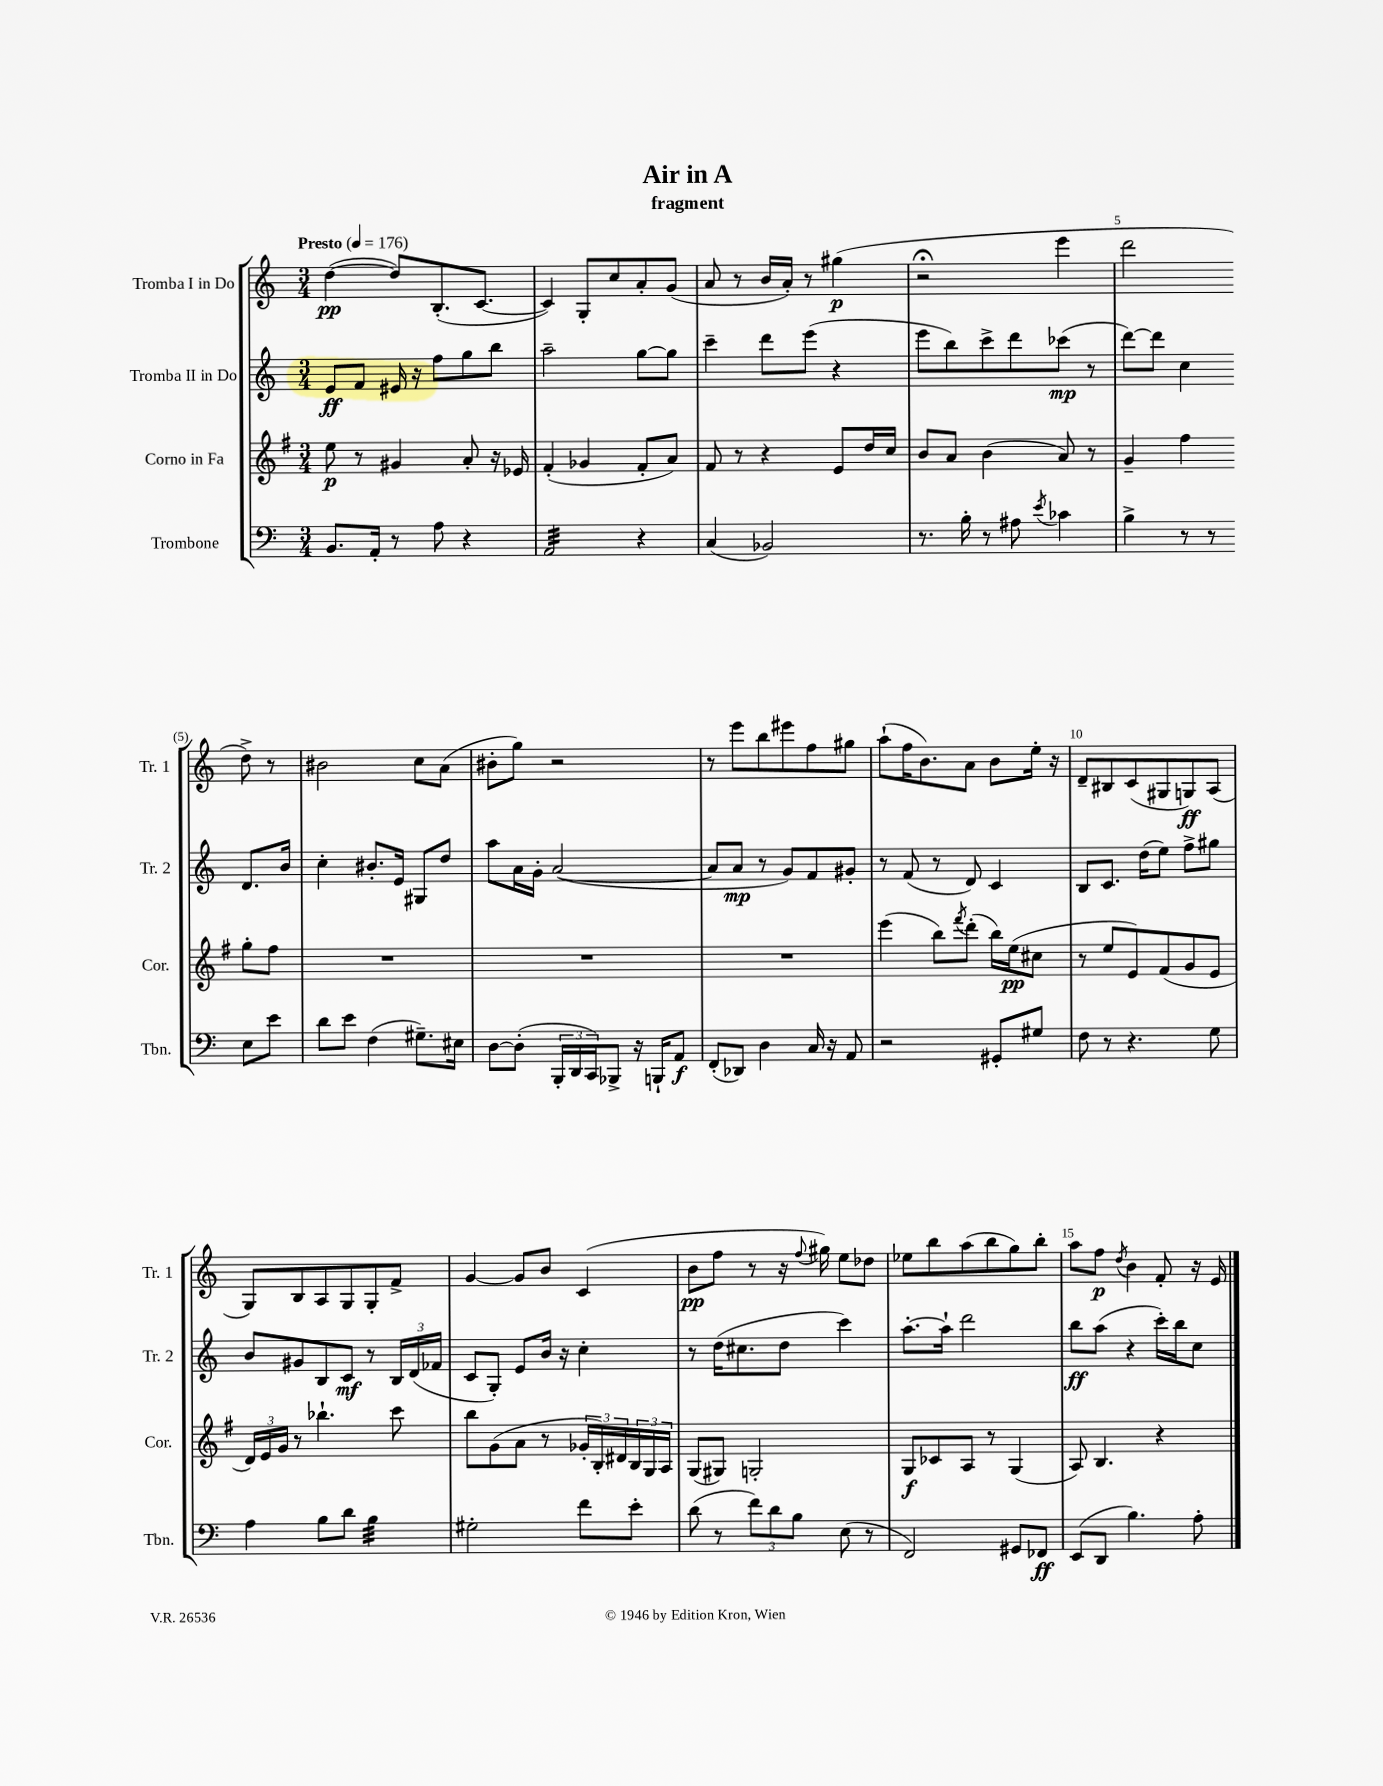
\header { title = "Air in A" subtitle = "fragment" }
<<
\new StaffGroup <<
\new Staff = "s0" \with { instrumentName = "Tromba I in Do" shortInstrumentName = "Tr. 1" } {
    \clef treble \key c \major \numericTimeSignature \time 3/4 \tempo "Presto" 4 = 176
    d''4~\pp( d''8) b8.-.( c'8.~ |
    c'4) g8-. c''8 a'8-. g'8( |
    a'8 r8 b'16 a'16-.) r8 gis''4\p( |
    r2\fermata e'''4 |
    d'''2 d''8->) r8 |
    bis'2 c''8 a'8( |
    bis'8-. g''8) r2 |
    r8 e'''8 b''8 eis'''8 f''8 gis''8 |
    a''8-!( f''16 b'8.) a'8 b'8 e''16-. r16 |
    d'8-- bis8 c'8( gis8 g8\ff) a8( |
    g8) b8 a8 g8 g8-. f'8-> |
    g'4~ g'8 b'8 c'4( |
    b'8\pp f''8 r8 r16 \appoggiatura { f''8 } gis''16) e''8 des''8 |
    ees''8 b''8 a''8( b''8 g''8) b''8-. |
    a''8 f''8\p \acciaccatura { d''8 } b'4 f'8-. r16 e'16 \bar "|." |
}
\new Staff = "s1" \with { instrumentName = "Tromba II in Do" shortInstrumentName = "Tr. 2" } {
    \clef treble \key c \major \numericTimeSignature \time 3/4
    e'8\ff f'8 eis'16 r16 f''8 g''8 b''8 |
    a''2-- g''8~ g''8 |
    c'''4-- d'''8 e'''8( r4 |
    e'''8 b''8) c'''8-> d'''8 ces'''8\mp( r8 |
    d'''8~) d'''8 c''4 d'8. b'16 |
    c''4-. bis'8.-. e'16 gis8 d''8 |
    a''8 a'16 g'16-. a'2~( |
    a'8 a'8\mp r8 g'8) f'8 gis'8-. |
    r8 f'8( r8 d'8) c'4 |
    b8 c'8. d''16( e''8) f''8-> gis''8 |
    b'8 gis'8 b8 c'8\mf r8 \tuplet 3/2 { b16 d'16( fes'16 } |
    c'8 g8-.) e'8 b'16 r16 c''4-. |
    r8 d''16( cis''8. d''8 c'''4) |
    a''8.~-. a''16-! d'''2 |
    b''8\ff a''8( r4 c'''16-.) b''16 c''8 \bar "|." |
}
\new Staff = "s2" \with { instrumentName = "Corno in Fa" shortInstrumentName = "Cor." } {
    \clef treble \key g \major \numericTimeSignature \time 3/4
    e''8\p r8 gis'4 a'8-. r16 ees'16 |
    fis'4-.( ges'4 fis'8-. a'8) |
    fis'8 r8 r4 e'8 d''16 c''16 |
    b'8 a'8 b'4( a'8) r8 |
    g'4-- fis''4 g''8-. fis''8 |
    R2. |
    R2. |
    R2. |
    e'''4( b''8) \acciaccatura { fis'''8 } d'''8-.( b''16) e''16\pp( cis''8 |
    r8 e''8 e'8) fis'8( g'8 e'8 |
    \tuplet 3/2 { d'16) e'16 g'16 } r8 bes''4.-! c'''8 |
    b''8 g'8( a'8 r8 \tuplet 3/2 { ges'16-. b16-.) dis'16 } \tuplet 3/2 { b16 g16 a16 } |
    g8( gis8) g2-. |
    g8\f ces'8 a8 r8 g4( |
    a8) b4. r4 \bar "|." |
}
\new Staff = "s3" \with { instrumentName = "Trombone" shortInstrumentName = "Tbn." } {
    \clef bass \key c \major \numericTimeSignature \time 3/4
    b,8. a,16-. r8 a8 r4 |
    a,2:32 r4 |
    c4( bes,2) |
    r8. b16-. r8 ais8 \acciaccatura { e'8 } ces'4 |
    b4-> r8 r8 e8 e'8 |
    d'8 e'8 f4( gis8.--) eis16 |
    d8~ d8-.( \tuplet 3/2 { b,,16-. d,16 c,16) } bes,,8-> r16 b,,16-! a,8\f |
    f,8-.( des,8) d4 c16 r16 a,8 |
    r2 gis,8-. gis8 |
    f8 r8 r4. g8 |
    a4 b8 d'8 b4:32 |
    gis2-. f'8 e'8-. |
    d'8( r8 \tuplet 3/2 { f'8) d'8 b8 } e8( r8 |
    f,2) gis,8 fes,8\ff |
    e,8( d,8 b4.) a8-. \bar "|." |
}
>>
>>
\layout { \context { \Score \override BarNumber.break-visibility = ##(#f #t #t) barNumberVisibility = #(every-nth-bar-number-visible 5) } }
